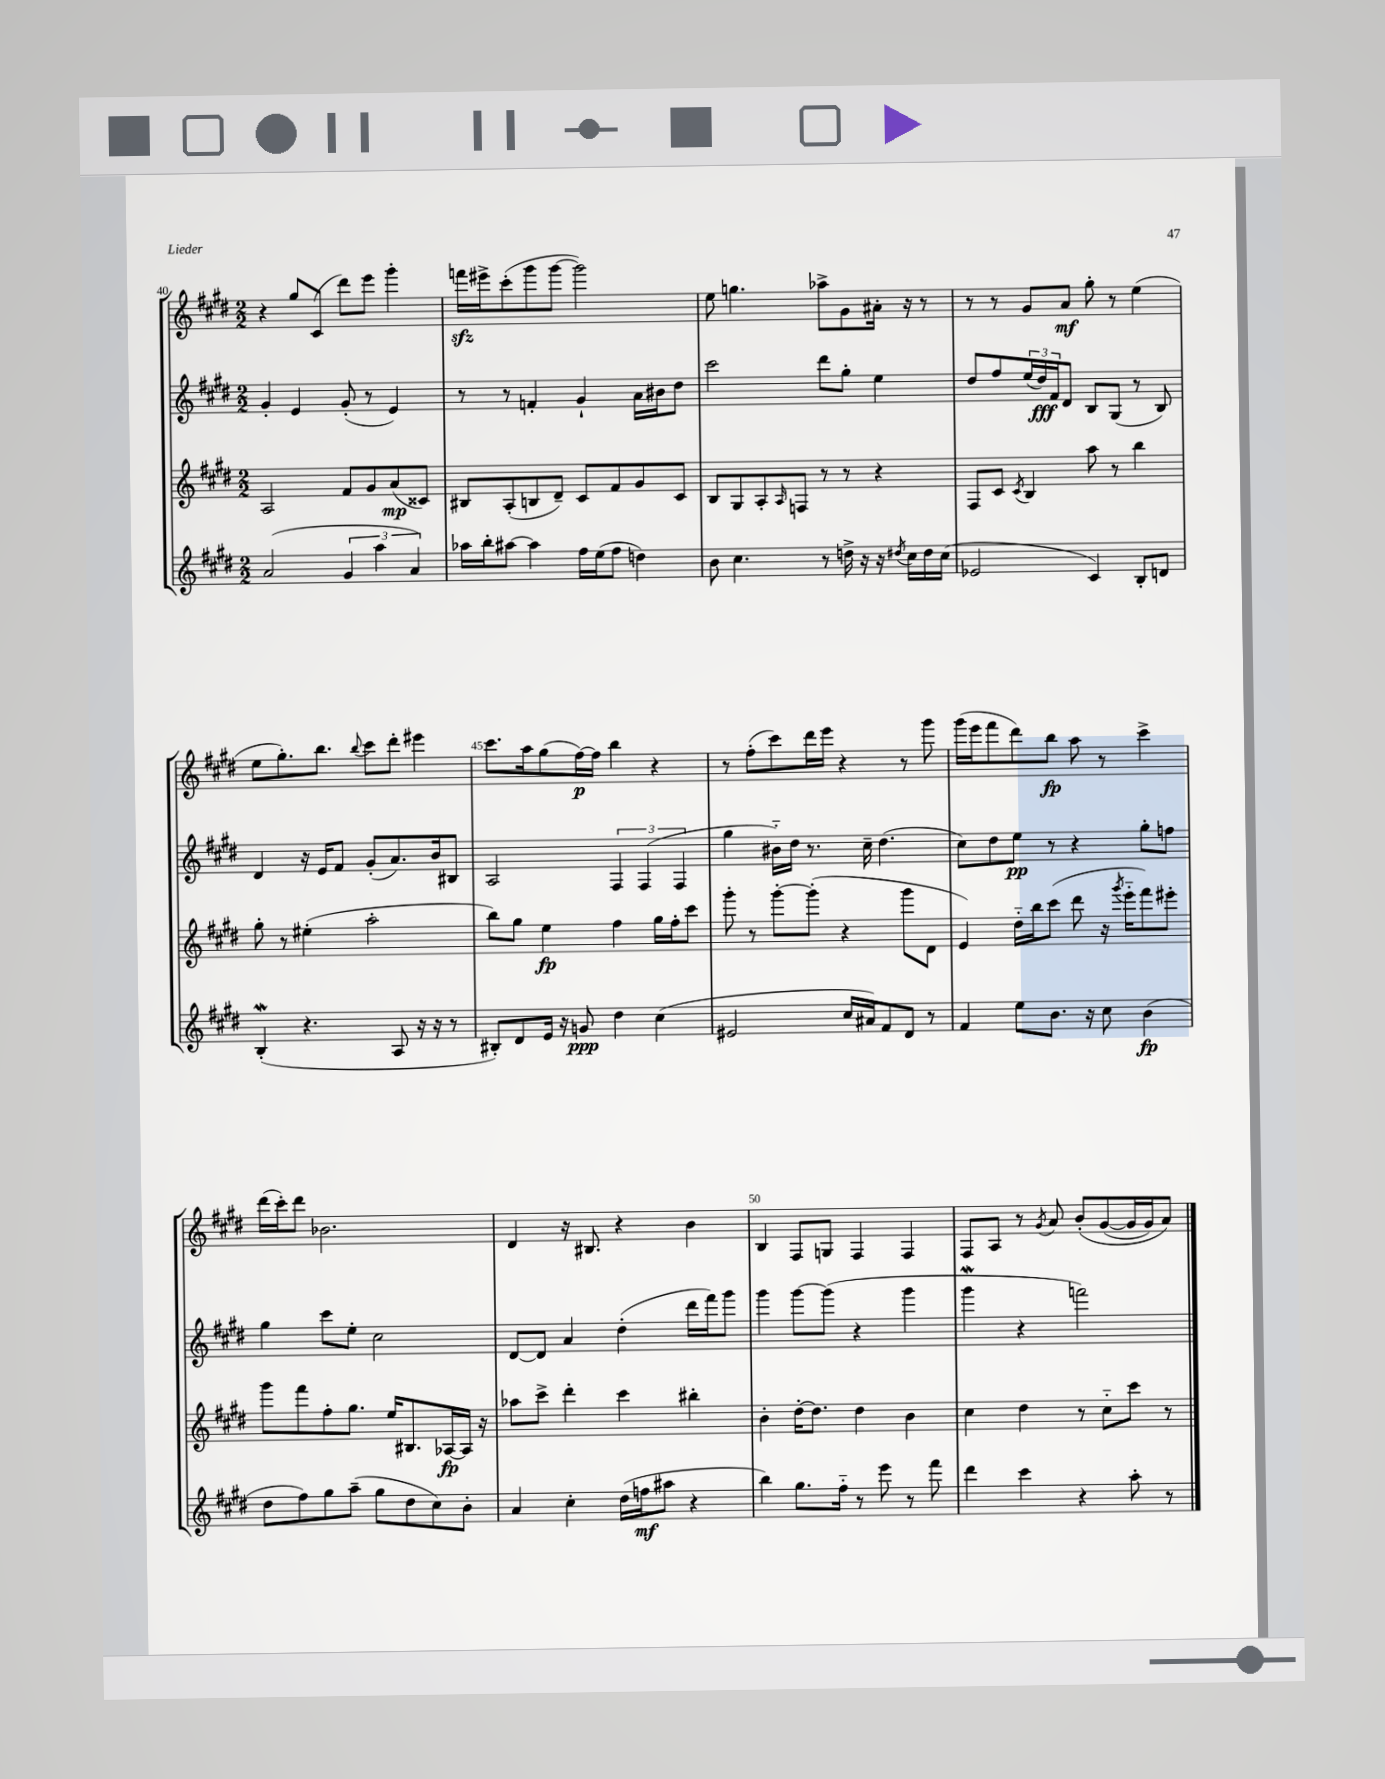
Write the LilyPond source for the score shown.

<<
\new StaffGroup <<
\new Staff = "s0" {
    \clef treble \key e \major \numericTimeSignature \time 2/2
    r4 gis''8 cis'8( dis'''8) e'''8 gis'''4-. |
    f'''16\sfz eis'''16-> cis'''8-.( gis'''8 gis'''8~ gis'''2) |
    e''8 g''4. aes''8-> gis'8 ais'16-. r16 r8 |
    r8 r8 gis'8 a'8\mf gis''8-. r8 e''4( |
    e''8 gis''8.-.) b''8. \appoggiatura { b''8 } cis'''8 dis'''8-. eis'''4 |
    cis'''8. a''16 gis''8( fis''16~\p) fis''16 b''4 r4 |
    r8 fis''8-.( cis'''8) dis'''16 e'''16 r4 r8 gis'''8 |
    gis'''16( e'''16 fis'''8 dis'''8) b''8\fp a''8 r8 cis'''4-> |
    dis'''16( cis'''16-.) dis'''8 bes'2. |
    dis'4 r16 bis8. r4 b'4 |
    b4 fis8 g8 fis4 fis4 |
    fis8 a8 r8 \acciaccatura { gis'8 } a'8 b'8-.\( gis'8~( gis'16 gis'16) a'8\) \bar "|." |
}
\new Staff = "s1" {
    \clef treble \key e \major \numericTimeSignature \time 2/2
    gis'4-. e'4 gis'8-.( r8 e'4) |
    r8 r8 f'4-. gis'4-! a'16 bis'16 dis''8 |
    cis'''2 dis'''8 gis''8-. e''4 |
    dis''8 fis''8 \tuplet 3/2 { e''16( dis''16\fff) fis'16 } dis'8 b8 gis8( r8 b8) |
    dis'4 r16 e'16 fis'8 gis'8-.( a'8.) b'16 bis8 |
    a2 \tuplet 3/2 { fis4 fis4( fis4 } |
    gis''4 bis'16-_) dis''16 r8. cis''16-- dis''4.( |
    cis''8) dis''8 e''8\pp r8 r4 gis''8-. f''8 |
    gis''4 cis'''8 e''8-. cis''2 |
    dis'8~ dis'8 a'4 dis''4-.( dis'''16 fis'''16) gis'''8 |
    gis'''4 gis'''8~ gis'''8( r4 gis'''4 |
    gis'''4\mordent r4 f'''2) \bar "|." |
}
\new Staff = "s2" {
    \clef treble \key e \major \numericTimeSignature \time 2/2
    a2 fis'8 gis'8 a'8\mp( cisis'8) |
    bis8 a8-.( b8 dis'8--) cis'8 fis'8 gis'8 cis'8 |
    b8 gis8 a8-. \grace { a16 } f8 r8 r8 r4 |
    fis8 cis'8 \acciaccatura { cis'8 } b4 a''8 r8 b''4 |
    gis''8-. r8 eis''4-.( a''2-. |
    b''8) gis''8 e''4\fp fis''4 gis''16 fis''16-. cis'''8 |
    gis'''8-. r8 gis'''8~-. gis'''8-.( r4 gis'''8 dis'8 |
    e'4) dis''16-_ b''16 cis'''8( dis'''8 r16 \acciaccatura { gis'''8 } e'''16-_ fis'''8) eis'''8-. |
    gis'''8 fis'''8 fis''8-. gis''8. e''16 bis8. aes16~\fp aes16 r16 |
    aes''8 cis'''8-> dis'''4-. cis'''4 bis''4-. |
    b'4-. dis''16~-. dis''8. dis''4 b'4 |
    cis''4 dis''4 r8 cis''8-_ cis'''8 r8 \bar "|." |
}
\new Staff = "s3" {
    \clef treble \key e \major \numericTimeSignature \time 2/2
    a'2( \tuplet 3/2 { gis'4 a''4 a'4) } |
    aes''16 b''16-. ais''8~ ais''4 fis''16 e''16( fis''8 d''4) |
    b'8 cis''4. r8 d''16-> r16 r16 \acciaccatura { dis''8 } cis''16 dis''16 cis''16( |
    ees'2 cis'4) b8-. d'8 |
    b4-.\mordent( r4. a8 r16 r16 r8 |
    bis8-.) dis'8 e'16 r16 g'8\ppp dis''4 cis''4( |
    eis'2 cis''16 ais'16) fis'8 dis'8 r8 |
    fis'4 e''8 b'8. r16 cis''8 b'4\fp( |
    dis''8 fis''8) gis''8 a''8--( gis''8 dis''8 cis''8) b'8-. |
    a'4 cis''4-. dis''16( f''16\mf ais''8 r4 |
    b''4) gis''8. fis''16-_ r8 e'''8 r8 fis'''8 |
    dis'''4 cis'''4 r4 a''8-. r8 \bar "|." |
}
>>
>>
\layout { \context { \Score currentBarNumber = #40 \override BarNumber.break-visibility = ##(#f #t #t) barNumberVisibility = #(every-nth-bar-number-visible 5) } }
